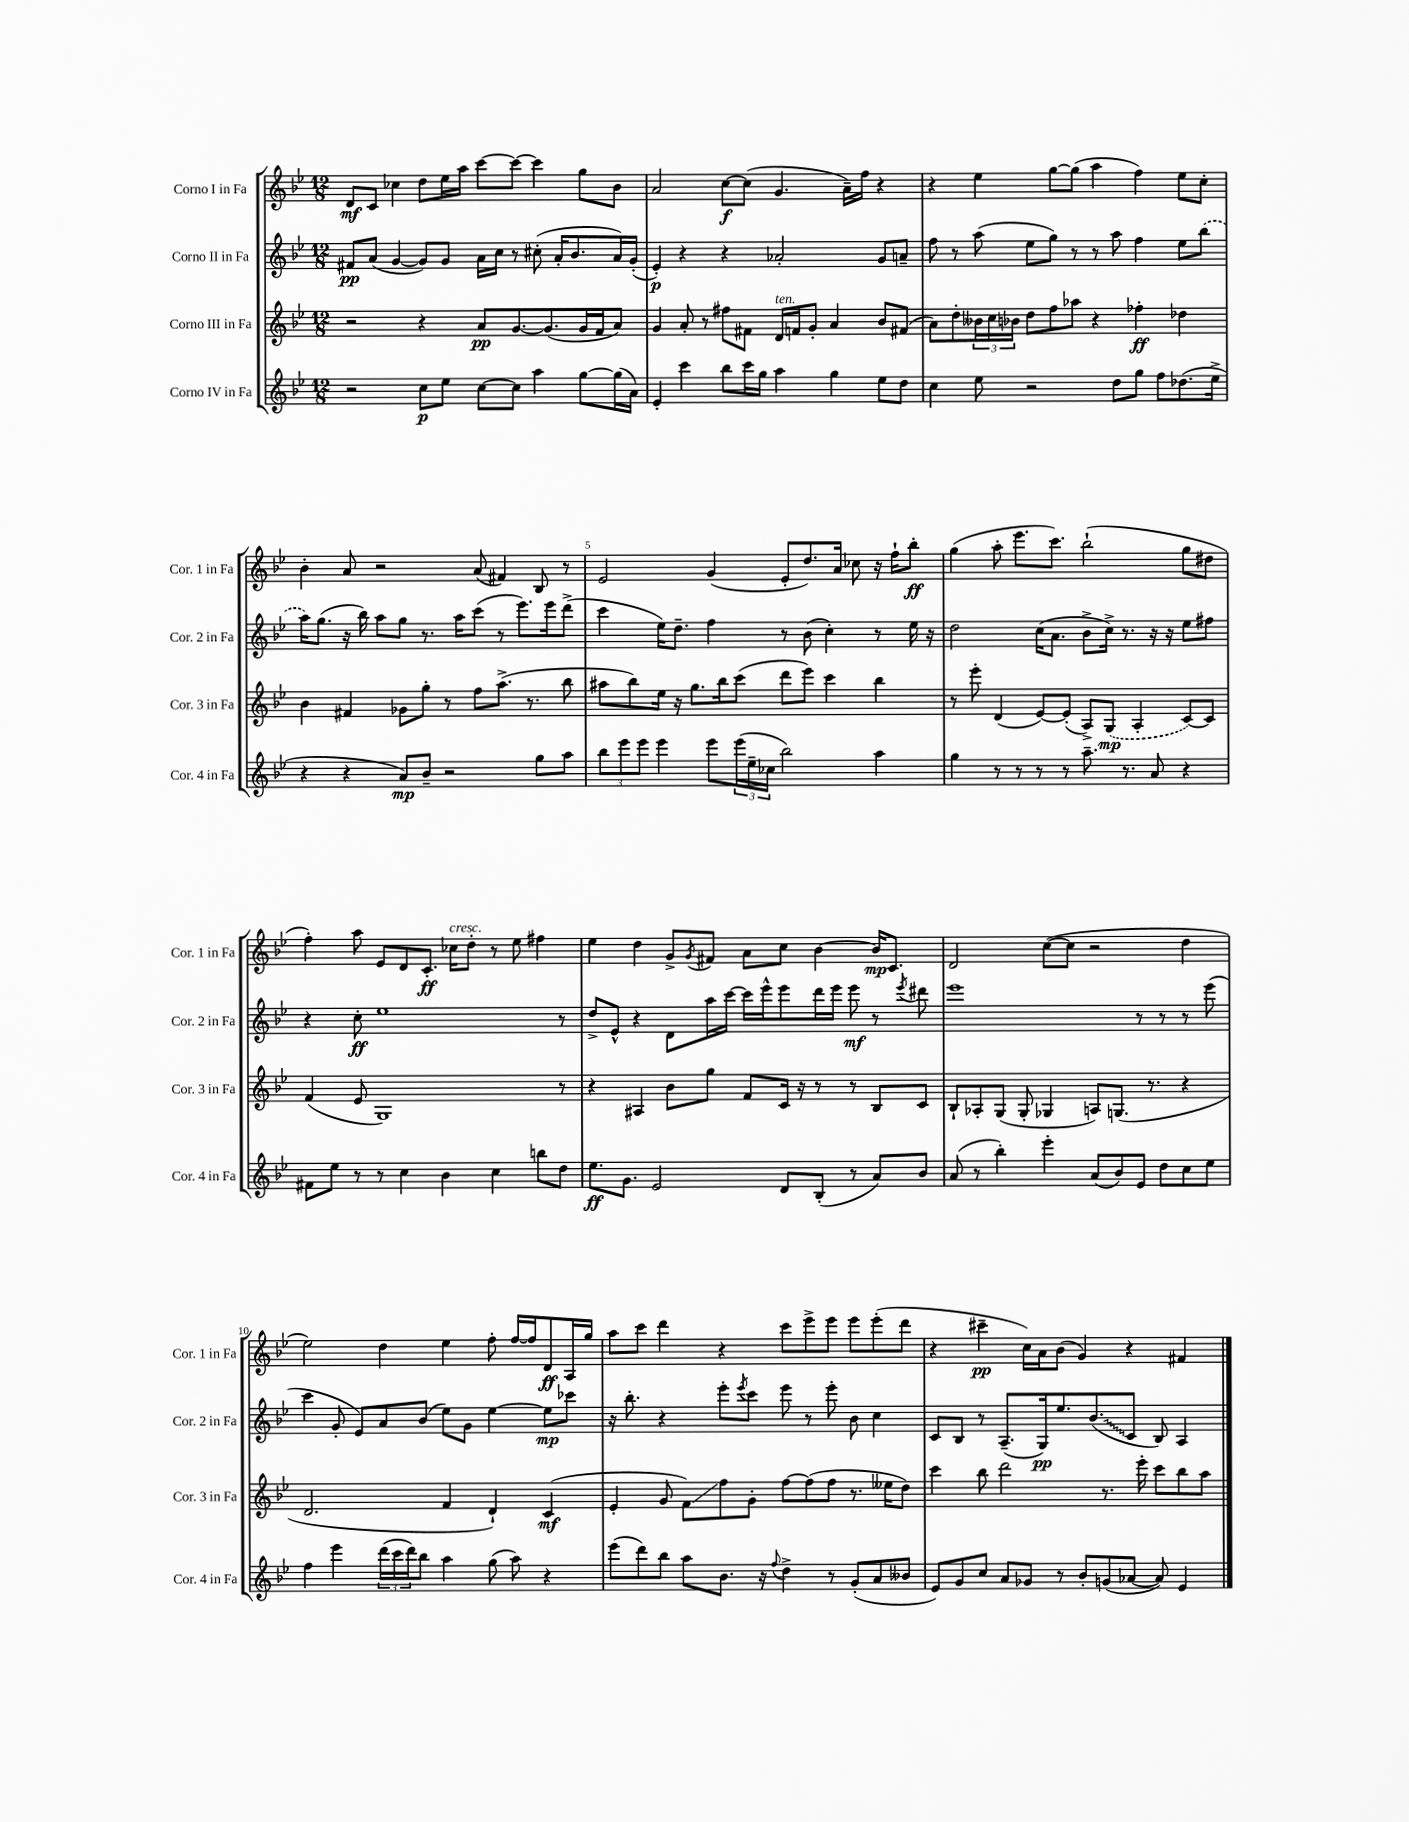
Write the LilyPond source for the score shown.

<<
\new StaffGroup <<
\new Staff = "s0" \with { instrumentName = "Corno I in Fa" shortInstrumentName = "Cor. 1 in Fa" } {
    \clef treble \key bes \major \numericTimeSignature \time 12/8
    d'8\mf c'8 ces''4 d''8 ees''16 a''16 c'''8~ c'''8~ c'''4 g''8 bes'8 |
    a'2 c''8~\f c''8( g'4. a'16--) f''16 r4 |
    r4 ees''4 g''8~ g''8( a''4 f''4) ees''8 c''8-. |
    bes'4-. a'8 r2 a'8( fis'4) bes8 r8 |
    ees'2 g'4( ees'8-. d''8.) a'16 ces''8 r16 f''16-! bes''8-.\ff |
    g''4( a''8-. ees'''8. c'''8.) bes''2-!( g''8 dis''8 |
    f''4-.) a''8 ees'8 d'8 c'8.-.\ff ces''16^\markup { \italic "cresc." } d''8-. r8 ees''8 fis''4 |
    ees''4 d''4 g'8-> \acciaccatura { g'8 } fis'8 a'8 c''8 bes'4~ bes'16\mp c'8. |
    d'2 c''8~( c''8 r2 d''4 |
    ees''2) d''4 ees''4 f''8-. f''16~ f''16 d'8\ff a16 g''16 |
    a''8 c'''8 d'''4 r4 c'''8 ees'''8-> ees'''8 ees'''8 ees'''8-.( d'''8 |
    r4 cis'''4--\pp c''16) a'16 bes'8( g'4) r4 fis'4 \bar "|." |
}
\new Staff = "s1" \with { instrumentName = "Corno II in Fa" shortInstrumentName = "Cor. 2 in Fa" } {
    \clef treble \key bes \major \numericTimeSignature \time 12/8
    fis'8\pp a'8( g'4~ g'8) g'8 a'16 c''16 r8 cis''8-.( a'16-. bes'8. a'16) g'16-.( |
    ees'4-.\p) r4 r4 aes'2-. g'8 a'8-- |
    f''8 r8 a''8( ees''8 g''8) r8 r8 a''8 f''4 ees''8 \once \slurDashed bes''8( |
    a''16) g''8.( r16 bes''16) a''8 g''8 r8. a''16 c'''8( r8 ees'''8.) ees'''16 d'''8->( |
    c'''4 ees''16) d''8.-- f''4 r8 bes'8( c''4-.) r8 ees''16 r16 |
    d''2 c''16( a'8. bes'8-> c''16->) r8. r16 r16 ees''8 fis''8 |
    r4 c''8-.\ff ees''1 r8 |
    d''8-> ees'8-^ r4 d'8 a''16 c'''16~ c'''16 ees'''16-^ ees'''8 d'''16 ees'''16 ees'''8\mf r8 \acciaccatura { ees'''8 } dis'''8 |
    ees'''1 r8 r8 r8 ees'''8( |
    c'''4 g'8-. ees'8) a'8 bes'8( ees''8) g'8 ees''4~ ees''8\mp ces'''8 |
    r16 bes''8.-. r4 ees'''8-. \acciaccatura { ees'''8 } c'''8 ees'''8 r8 ees'''8-. bes'8 c''4 |
    c'8 bes8 r8 a8.--( g16\pp) ees''8. \once \override Glissando.style = #'zigzag bes'8.\glissando( c'8 bes8) a4 \bar "|." |
}
\new Staff = "s2" \with { instrumentName = "Corno III in Fa" shortInstrumentName = "Cor. 3 in Fa" } {
    \clef treble \key bes \major \numericTimeSignature \time 12/8
    r2 r4 a'8\pp g'8.~ g'8.( g'16 f'16 a'8) |
    g'4 a'8-. r8 fis''8 fis'8 d'16^\markup { \italic "ten." } f'16 g'8-. a'4 bes'8 fis'8( |
    a'8) d''8-. \tuplet 3/2 { beses'16 c''16 bes'16 } d''8 f''8 aes''8 r4 fes''4-.\ff des''4 |
    bes'4 fis'4 ges'8 g''8-. r8 f''8 a''8.->( r8. bes''8 |
    ais''8 bes''8) ees''16 r16 g''8. bes''16 c'''8( d'''8 ees'''8) c'''4 bes''4 |
    r8 ees'''8-. d'4( ees'8~) ees'8-.( a8->) \once \slurDashed g8\mp( a4-. c'8~) c'8 |
    f'4( ees'8 g1) r8 |
    r4 ais4 bes'8 g''8 f'8 c'16 r16 r8 r8 bes8 c'8 |
    bes8-! aes8-. g8( g8-. ges4 a8) g8.( r8. r4 |
    d'2. f'4 d'4-!) c'4\mf( |
    ees'4-. g'8 f'8\glissando) f''8 g'8-. f''8~ f''8( f''8 r8. eeses''16 d''8) |
    c'''4 bes''8 d'''2 r8. ees'''16-. c'''8 bes''8 a''8 \bar "|." |
}
\new Staff = "s3" \with { instrumentName = "Corno IV in Fa" shortInstrumentName = "Cor. 4 in Fa" } {
    \clef treble \key bes \major \numericTimeSignature \time 12/8
    r2 c''8\p ees''8 c''8~ c''8 a''4 g''8~ g''16( a'16) |
    ees'4-. c'''4 bes''8 c'''16 g''16 a''4 g''4 ees''8 d''8 |
    c''4 ees''8 r2 d''8 g''8 f''8 des''8.( ees''16-> |
    r4 r4 a'8\mp) bes'8-- r2 g''8 a''8 |
    \tuplet 3/2 { bes''8 ees'''8 ees'''8 } ees'''4 ees'''8 \tuplet 3/2 { ees'''16( ees''16-- ces''16 } bes''2) a''4 |
    g''4 r8 r8 r8 r8 a''8.-- r8. a'8 r4 |
    fis'8 ees''8 r8 r8 c''4 bes'4 c''4 b''8 d''8 |
    ees''8.\ff g'8. ees'2 d'8 bes8-.( r8 a'8) bes'8 |
    a'8( r8 bes''4-.) ees'''4-. a'8( bes'8) ees'8 d''8 c''8 ees''8 |
    f''4 ees'''4 \tuplet 3/2 { d'''16( c'''16 d'''16) } bes''8 a''4 g''8( a''8) r4 |
    ees'''8( d'''8) bes''8 a''8 bes'8. r16 \appoggiatura { f''8 } d''4-> r8 g'8-.( a'8 beses'8 |
    ees'8) g'8 c''8 a'8 ges'8 r8 bes'8-. g'8( aes'8~ aes'8) ees'4 \bar "|." |
}
>>
>>
\layout { \context { \Score \override BarNumber.break-visibility = ##(#f #t #t) barNumberVisibility = #(every-nth-bar-number-visible 5) } }
